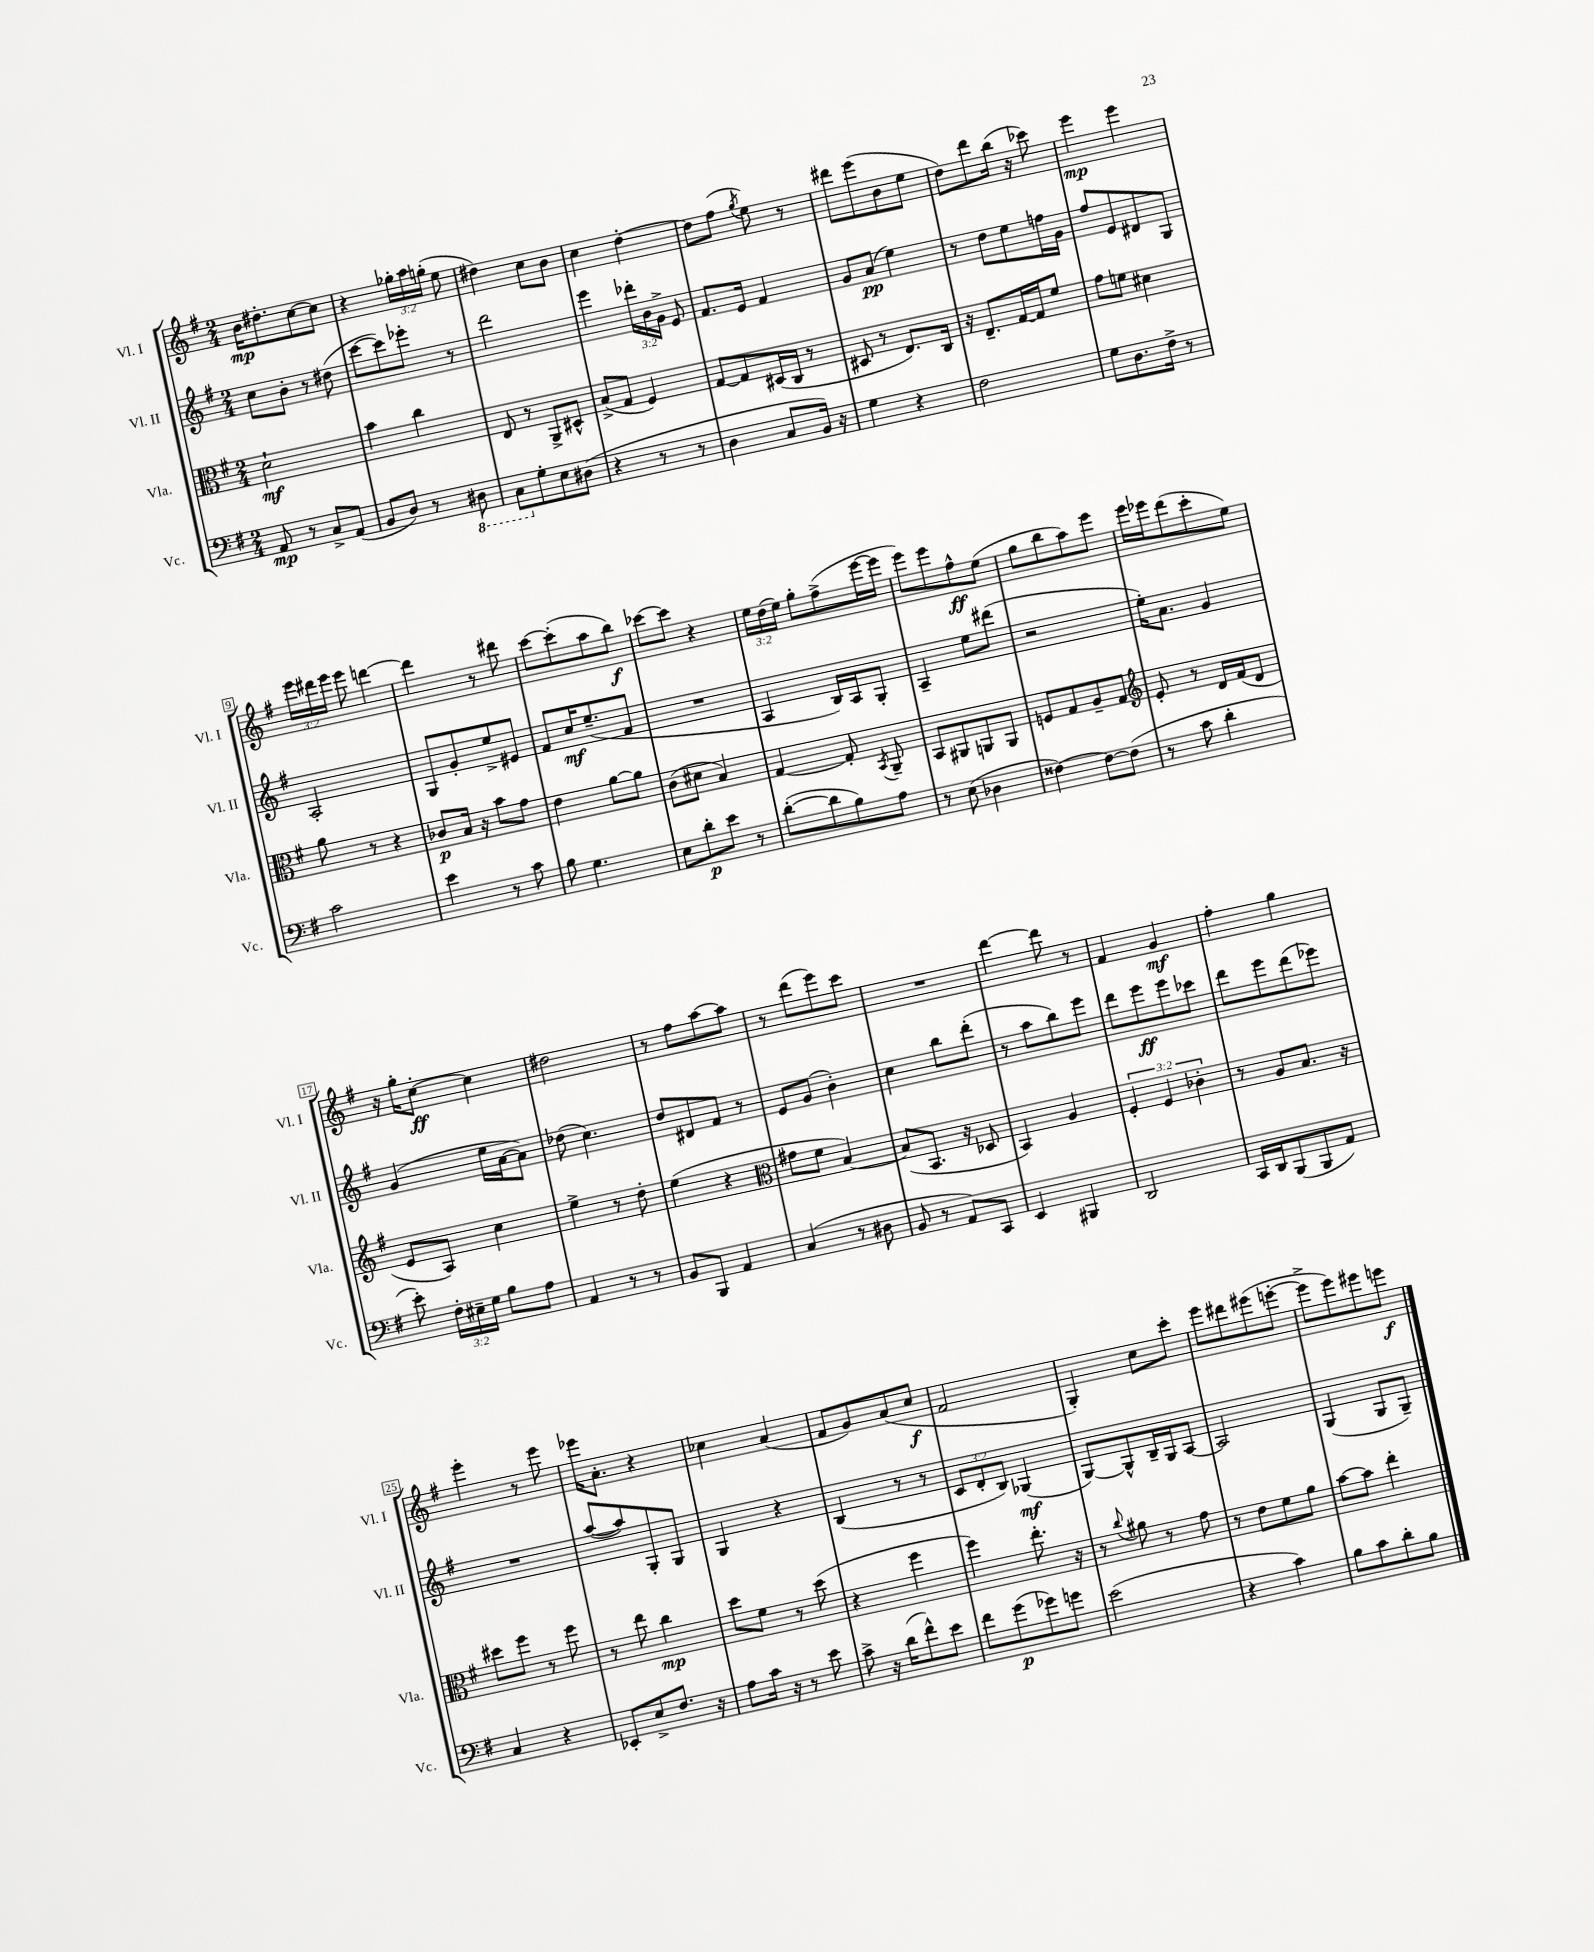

**kern	**kern	**kern	**kern
*staff4	*staff3	*staff2	*staff1
*clefF4	*clefC3	*clefG2	*clefG2
*k[f#]	*k[f#]	*k[f#]	*k[f#]
*M2/4	*M2/4	*M2/4	*M2/4
8AA	2d`	8cc	16b
.	.	.	8.dd#'
8r	.	8b'	.
8C^	.	8r	[8cc
(8AA	.	(8dd#	8cc]
=	=	=	=
8BB	4b	[8ccc	4r
8D)	.	8ccc])	.
8r	4cc	8eee-'	24gg-'
.	.	.	24aa
.	.	.	(24gg'
8DD#	.	8r	8ee
=	=	=	=
8CC	8E	2ddd	4dd#)
8G'	8r	.	.
8E	8AA^	.	8cc
(8D#	8D#^^	.	8b
=	=	=	=
4r	(8B^	4eee	4cc
.	8G	.	.
8r	4F#)	24ddd-'	[4dd'
.	.	24b	.
.	.	24g^	.
8r	.	8e	.
=	=	=	=
4D	[8G	8.f#	8dd]
.	8G]	.	(8ff#
.	.	16e	.
.	.	.	8qgg
8C	(16D#	4f#	8ee)
.	16C	.	.
16BB)	8r	.	8r
16r	.	.	.
=	=	=	=
4G	8D#	8g	8ddd#
.	8r	(8a	(8eee
4r	8.E)	4ee)	8b
.	.	.	8ee
.	16C	.	.
=	=	=	=
2F#	16r	8r	8dd)
.	8.E~	.	.
.	.	8dd	8ddd
.	[16G	8ee	(16bb
.	16G]	.	16r
.	8f#	16ff	8ccc-)
.	.	16g	.
=	=	=	=
8G	8g	8ff#	4eee
8.D	8f	8e	.
.	4d#	8d#	4eee
16F#^	.	.	.
8r	.	8G	.
=	=	=	=
2c	8a	2A'	24eee
.	.	.	24ddd#
.	.	.	24eee
.	8r	.	8eee
.	4r	.	[4ddd
=	=	=	=
4e	8c-	8G	4ddd]
.	16B	8g'	.
.	16r	.	.
8r	8b	8ee^	8r
8c	8g	8e#	8ddd#
=	=	=	=
8B	4e	8f#	[8ccc
4.G	.	16cc	(8ccc']
.	.	(8.ee~	.
.	[8a	.	8aa
.	8a]	8f#	8bb)
=	=	=	=
8E	(8c	2r	[8ccc-
8d'	8d#	.	8ccc-]
8e	4B)	.	4r
8r	.	.	.
=	=	=	=
([8d'	[4G	4A	24ee
.	.	.	(24dd
.	.	.	24ee)
8d]	.	.	8gg'
8B)	8G']	16B)	(8ff#^
.	.	16A	.
.	8qBB	.	.
8A	8AA~	8G'	[16eee
.	.	.	16eee]
=	=	=	=
8r	8BB	4A~	8eee)
(8E	8AA#	.	8eee
4D-	8AA	8ee	8ff#^^
.	8AA	(8ddd#	(8ee
=	=	=	=
[4F##)	8F	2r	8gg
.	8G	.	8bb
8F##_	8A~	.	8aa)
(8F##]	8G	.	8eee
=	=	=	=
*	*clefG2	*	*
8r	8e'	16ee')	16eee
.	.	8.a	16eee-
8c	8r	.	(8ddd
4d'	16d	4g	8ccc'
.	(16f#	.	.
.	8d	.	8ee)
=	=	=	=
8e')	8e	(4g	16r
.	.	.	16gg'
24F#'	8A)	.	[8cc'
24E#~	.	.	.
24G	.	.	.
8B	4cc	16ee	4cc]
.	.	[16a	.
8A	.	8a])	.
=	=	=	=
4AA	4ee^	(8dd-	2dd#
.	.	4.cc)	.
8r	8r	.	.
8r	8dd'	.	.
=	=	=	=
8BB	(4ee	8dd	8r
8BBB	.	8d#	8ff#
4AA	4r	8f#	[8aa
.	.	8r	8aa]
=	=	=	=
*	*clefC3	*	*
(4C	8g#	8e	8r
.	8f#	(8g	(8ddd
8r	[4B)	4b')	8eee)
8D#	.	.	8ccc
=	=	=	=
8BB	(8B]	4cc	2r
8r	8.BB	.	.
8AA)	.	8bb	.
.	16r	.	.
8CC	8D-	(8ddd'	.
=	=	=	=
4EE	4BB)	8r	[4ddd
.	.	8aa	.
4BBB#	4A	8bb)	8ddd]
.	.	8eee	8r
=	=	=	=
2DD	6F#'	8ddd	4f#
.	.	8eee	.
.	6F#	.	.
.	.	8eee	4g
.	6c-'	.	.
.	.	8ccc-	.
=	=	=	=
16CC	8r	8ddd	4ff#'
16DD	.	.	.
(8BBB	8A	8eee	.
8BBB	8.B	(8ddd	4gg
8AA)	.	8eee-)	.
.	16r	.	.
=	=	=	=
4C	8dd#	2r	4eee'
.	8ff#	.	.
4r	8r	.	8r
.	8ff#	.	8eee
=	=	=	=
8EE-'	8r	([8aa	16eee-
.	.	.	8.a'
8E^	8ee	8aa])	.
8.F#	4cc	8G'	4r
.	.	8G	.
16r	.	.	.
=	=	=	=
8A	8dd	4G	4cc-
16c	8f#	.	.
16r	.	.	.
8r	8r	4r	(4a
8e	(8dd	.	.
=	=	=	=
8c^	4r	(4B	8f#
16r	.	.	8g)
(16d	.	.	.
8f#^^)	4ff#	8r	(8a
8e	.	8r	8cc
=	=	=	=
8f#	4ff#)	12c	2f#
.	.	12d'	.
(8g	.	.	.
.	.	12B)	.
8g-)	8.ee'	(4G-	.
8g	.	.	.
.	16r	.	.
=	=	=	=
(2e	8r	[8G)	4G')
.	8qqcc	.	.
.	8a#	8G^^]	.
.	8r	16B~	8cc
.	.	16G	.
.	8g	[8A	8ccc'
=	=	=	=
4r	8r	2A]	8eee
.	8e	.	8ddd#
4c)	8f#	.	(8eee#
.	8a	.	[8eee'
=	=	=	=
8B	[8b	(4G	8eee^]
8c	8b]	.	8eee)
8d'	4ee'	8G	8eee#
8B	.	8G~)	8eee
==	==	==	==
*-	*-	*-	*-
